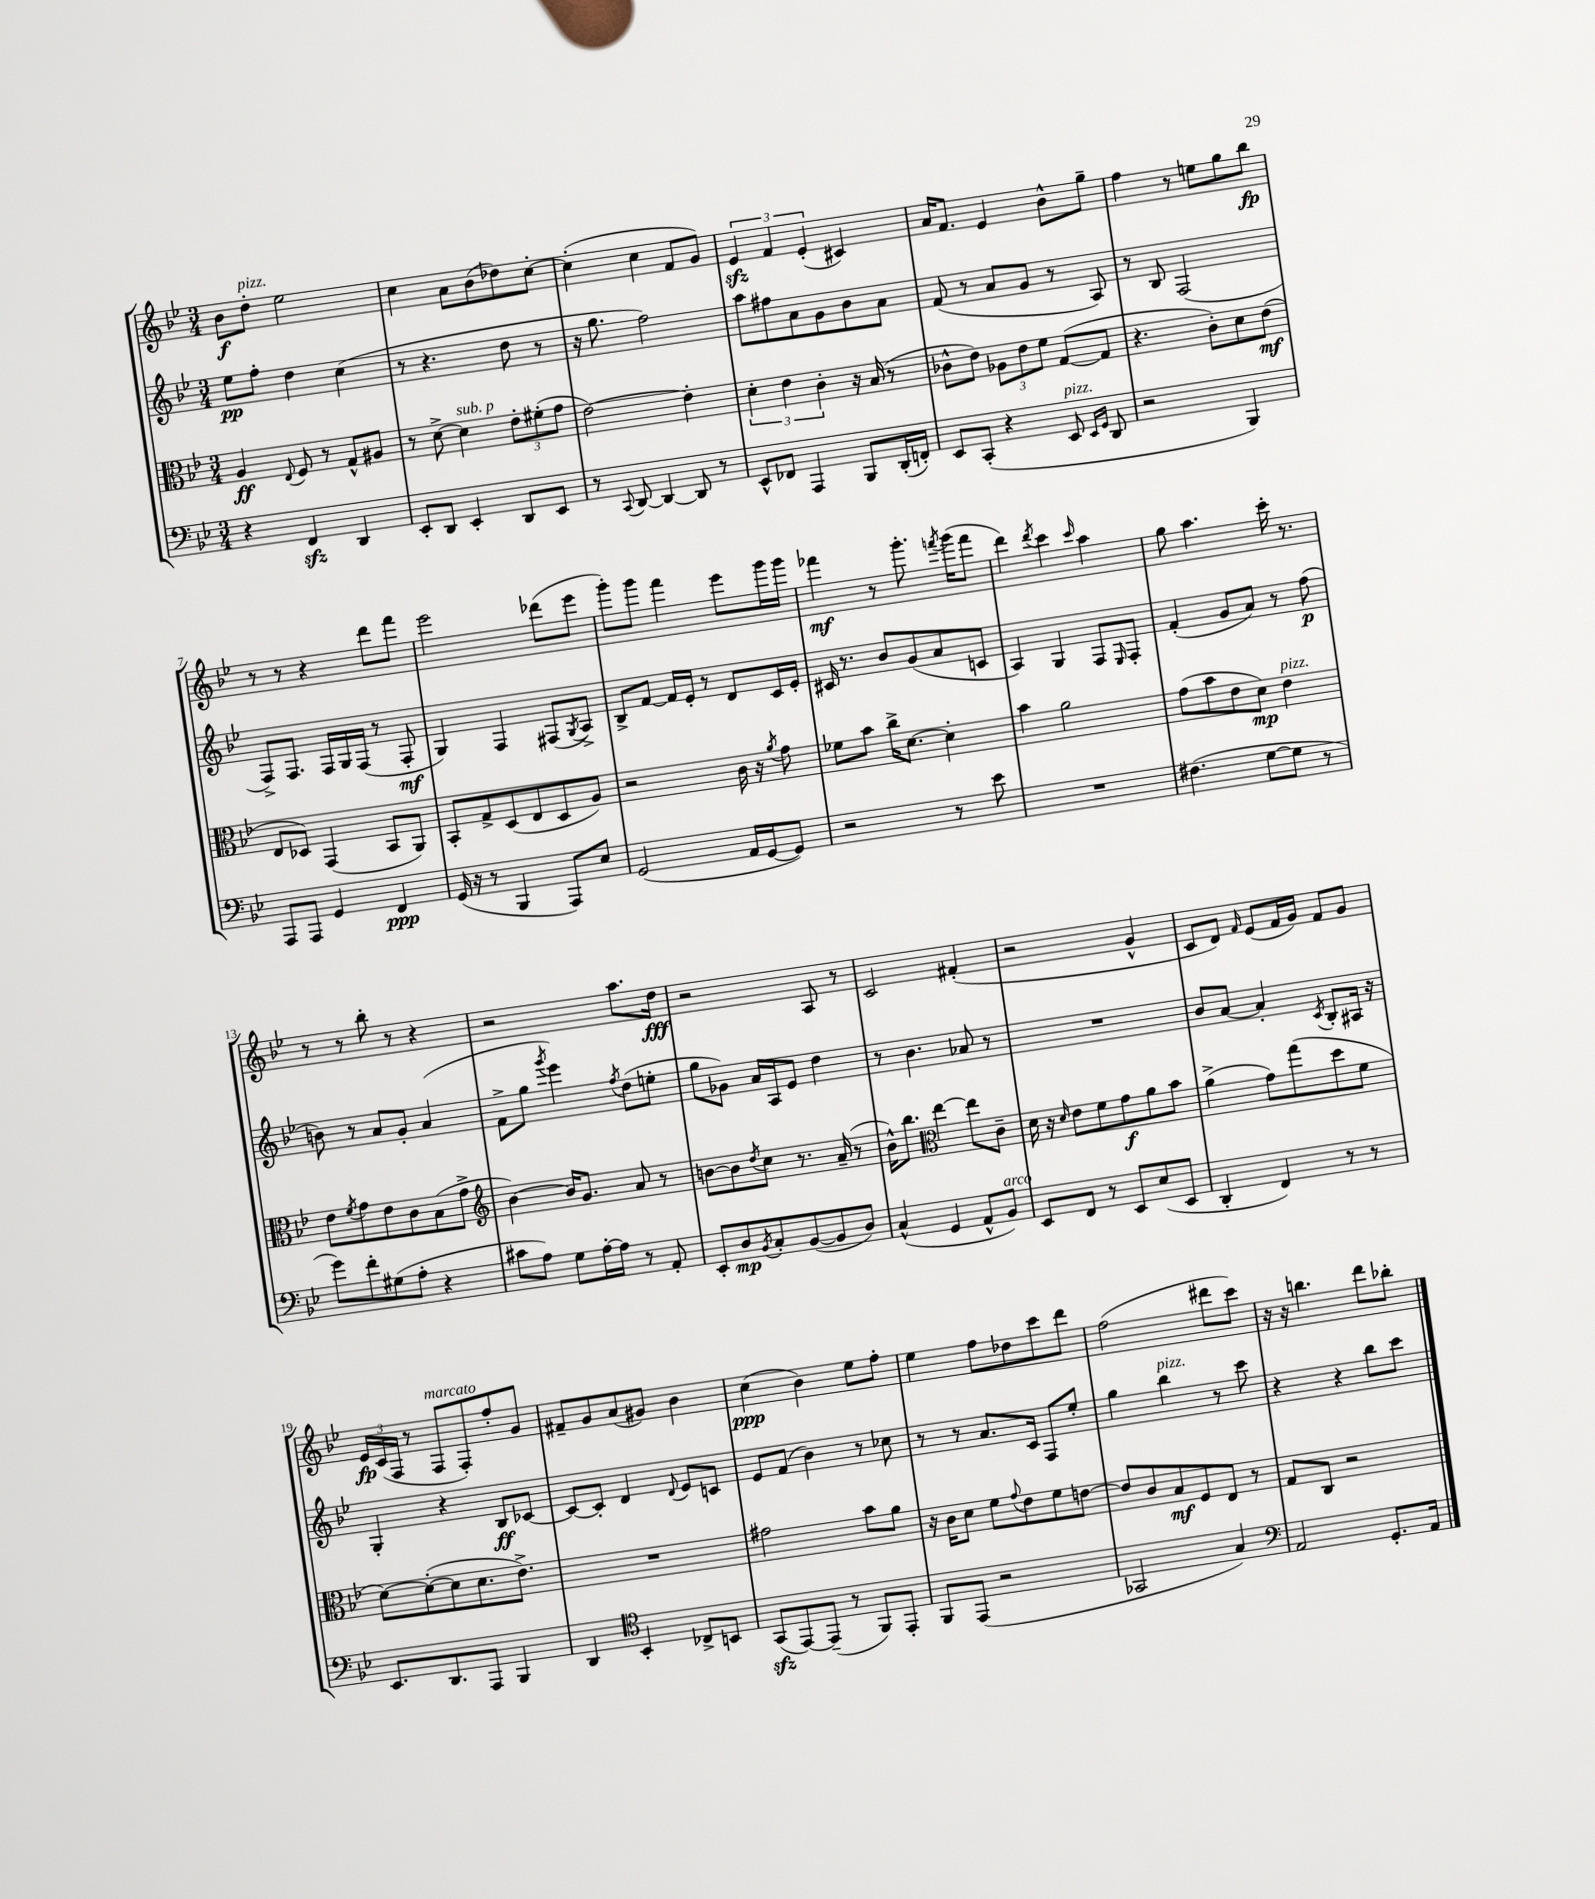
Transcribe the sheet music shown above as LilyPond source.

<<
\new StaffGroup <<
\new Staff = "s0" {
    \clef treble \key bes \major \numericTimeSignature \time 3/4
    bes'8\f d''8-.^\markup { \italic "pizz." } ees''2 |
    c''4 a'8 bes'8( des''8) c''8~-. |
    c''4-.( c''4 f'8 g'8) |
    \tuplet 3/2 { ees'4\sfz f'4 ees'4-.( } cis'4) |
    a'16 f'8. ees'4 bes'8-^ g''8-- |
    f''4 r8 e''8 g''8 bes''8\fp |
    r8 r8 r4 d'''8 f'''8 |
    ees'''2 des'''8( ees'''8 |
    g'''8-.) g'''8 f'''4 ees'''8 g'''16 g'''16 |
    fes'''4\mf r8 g'''8.-. \acciaccatura { f'''8 } g'''16( f'''8 |
    d'''4) \acciaccatura { d'''8 } c'''4 \grace { c'''16 } a''4 |
    g''8 a''4. c'''16-. r8. |
    r8 r8 bes''8-. r8 r4 |
    r2 a''8. d''16\fff |
    r2 a8 r8 |
    c'2 fis'4-.( |
    r2 g'4-^ |
    c'8 d'8) \grace { f'16 } ees'8( f'16 g'16) f'8 g'8 |
    \tuplet 3/2 { ees'16\fp c'16( f16 } r8 f8^\markup { \italic "marcato" } f8-.) f''8-. g'8 |
    fis'8-- g'8 a'8( gis'8) bes'4 |
    c''4\ppp( bes'4) ees''8 f''8-. |
    ees''4 f''8 des''8 c'''8 d'''8 |
    f''2( dis'''8 c'''8) |
    r16 r16 b''4. d'''8 bes''8-. \bar "|." |
}
\new Staff = "s1" {
    \clef treble \key bes \major \numericTimeSignature \time 3/4
    ees''8\pp f''8-. d''4 c''4( |
    r8 r4. d''8 r8 |
    r16 g''8. f''2) |
    a''8 fis''8 a'8 g'8 bes'8 a'8 |
    f'8( r8 a'8 g'8 r8 a8) |
    r8 bes8 f2( |
    f8->) f8. f16 g16 f16( r8 f8-.\mf |
    g4) f4 fis8( \acciaccatura { g8 } a8->) |
    bes8-> f'8~ f'16 ees'16-. r8 d'8 c'16 ees'16-. |
    cis'16 r8. bes'8 g'8( a'8 c'8 |
    a4) g4 f8 \grace { ees16 } f8-. |
    f'4-.( g'8 a'8) r8 f''8\p( |
    b'8) r8 a'8 g'8-. a'4( |
    f'8-> g''8 \acciaccatura { g'''8 } ees'''4) \acciaccatura { f''8 } d''8( e''8-. |
    g''8 ges'8) a'16 a16 ees'8 d''4 |
    r8 bes'4. aes'8 r8 |
    R2. |
    bes'8 a'8~ a'4-. \acciaccatura { c'8 } bes8-. ais16 r16 |
    g4-. r4 bes8\ff ces'8~ |
    ces'8~ ces'8-. d'4 \appoggiatura { d'8 } ees'8 c'8 |
    ees'8 f'8( bes'4) r8 ces''8 |
    r8 r8 a'8. c'16 f8 ees''8-. |
    g''4 bes''4^\markup { \italic "pizz." } r8 c'''8 |
    r4 r4 bes''8 c'''8 \bar "|." |
}
\new Staff = "s2" {
    \clef alto \key bes \major \numericTimeSignature \time 3/4
    a4\ff \appoggiatura { ees8 } f8 r8 g8-^ ais8 |
    r8 d'8~-> d'4^\markup { \italic "sub. p" } \tuplet 3/2 { ees'8-. fis'8-.( g'8 } |
    ees'2~) ees'4-. |
    \tuplet 3/2 { d'4-. ees'4 c'4-. } r16 bes16( r8 |
    ces'8-^ ees'8) \tuplet 3/2 { aes8 ees'8 f'8 } g8~( g8 |
    r4. c'8-.) d'8 ees'8\mf( |
    ees8 des8) g,4( bes,8 a,8) |
    bes,8-. g8-> d8( ees8 d8 a8) |
    r2 c'16 r16 \acciaccatura { a'8 } g'8 |
    fes'8 bes'8 c''16-> d'8.~ d'4-. |
    bes'4 a'2 |
    g'8( bes'8 ees'8 d'8\mp) ees'4^\markup { \italic "pizz." } |
    ees'8 \acciaccatura { f'8 } g'8 ees'8 c'8 bes8( g'8-> |
    \clef treble bes'4~) bes'16 g'8. a'8 r8 |
    b'8~ b'8 \acciaccatura { d''8 } c''8 r8. a'16--( r8 |
    bes'16-^) bes''8. \clef alto ees''4~ ees''8 c'8-- |
    d'16 r16 \grace { d'16 } ees'8 f'8 g'8\f a'8 bes'8 |
    a'4->( g'8) g''8( d''8 f'8 |
    d'8~) d'8~-.( d'8 d'8. ees'8.->) |
    R2. |
    gis'2 bes'8 a'8 |
    r16 c'16 d'8 f'8 \appoggiatura { g'8 } ees'8 f'8 e'8~ |
    e'8 c'8 bes8\mf f8 ees8 r8 |
    g8 c8 r2 \bar "|." |
}
\new Staff = "s3" {
    \clef bass \key bes \major \numericTimeSignature \time 3/4
    r4 f,4\sfz d,4 |
    ees,8-. d,8 ees,4-. d,8 ees,8 |
    r8 \appoggiatura { c,8 } d,8~ d,4~ d,8 r8 |
    ees,8-^ fes,8 a,,4 bes,,8 d,16-.( f,16-.) |
    ees,8 c,8-.( r4 ees,8^\markup { \italic "pizz." } \grace { ees,16 g,16 } d,8 |
    r2 bes,,4) |
    a,,8 a,,8 g,4 f,4\ppp |
    g,16( r16 r8 bes,,4 a,,8) ees8 |
    g,2( a,16 g,16~ g,8) |
    r2 r8 ees'8 |
    R2. |
    fis4.( g8~ g8 r8 |
    g'8) f'8-. gis8( a8-. r4 |
    cis'8 a8) g8 a16~-. a16 r8 a,8-. |
    ees,8-. d8\mp \acciaccatura { bes,8 } c8-. bes,8~( bes,8 d8) |
    c4-^( g,4 a,8-^ bes,8^\markup { \italic "arco" }) |
    ees,8 f,8 r8 ees,8 ees8( ees,8 |
    d,4-. f,4) r8 r8 |
    ees,8. d,8. a,,8 bes,,4 |
    d,4 \clef tenor bes,4-. ces8-> b,8 |
    g,8\sfz( ees,8~) ees,8--( r8 f,8) ees,8-. |
    f,8 ees,8( r2 |
    ges,2 g4) |
    \clef bass a,2 g,8.-. a,16 \bar "|." |
}
>>
>>
